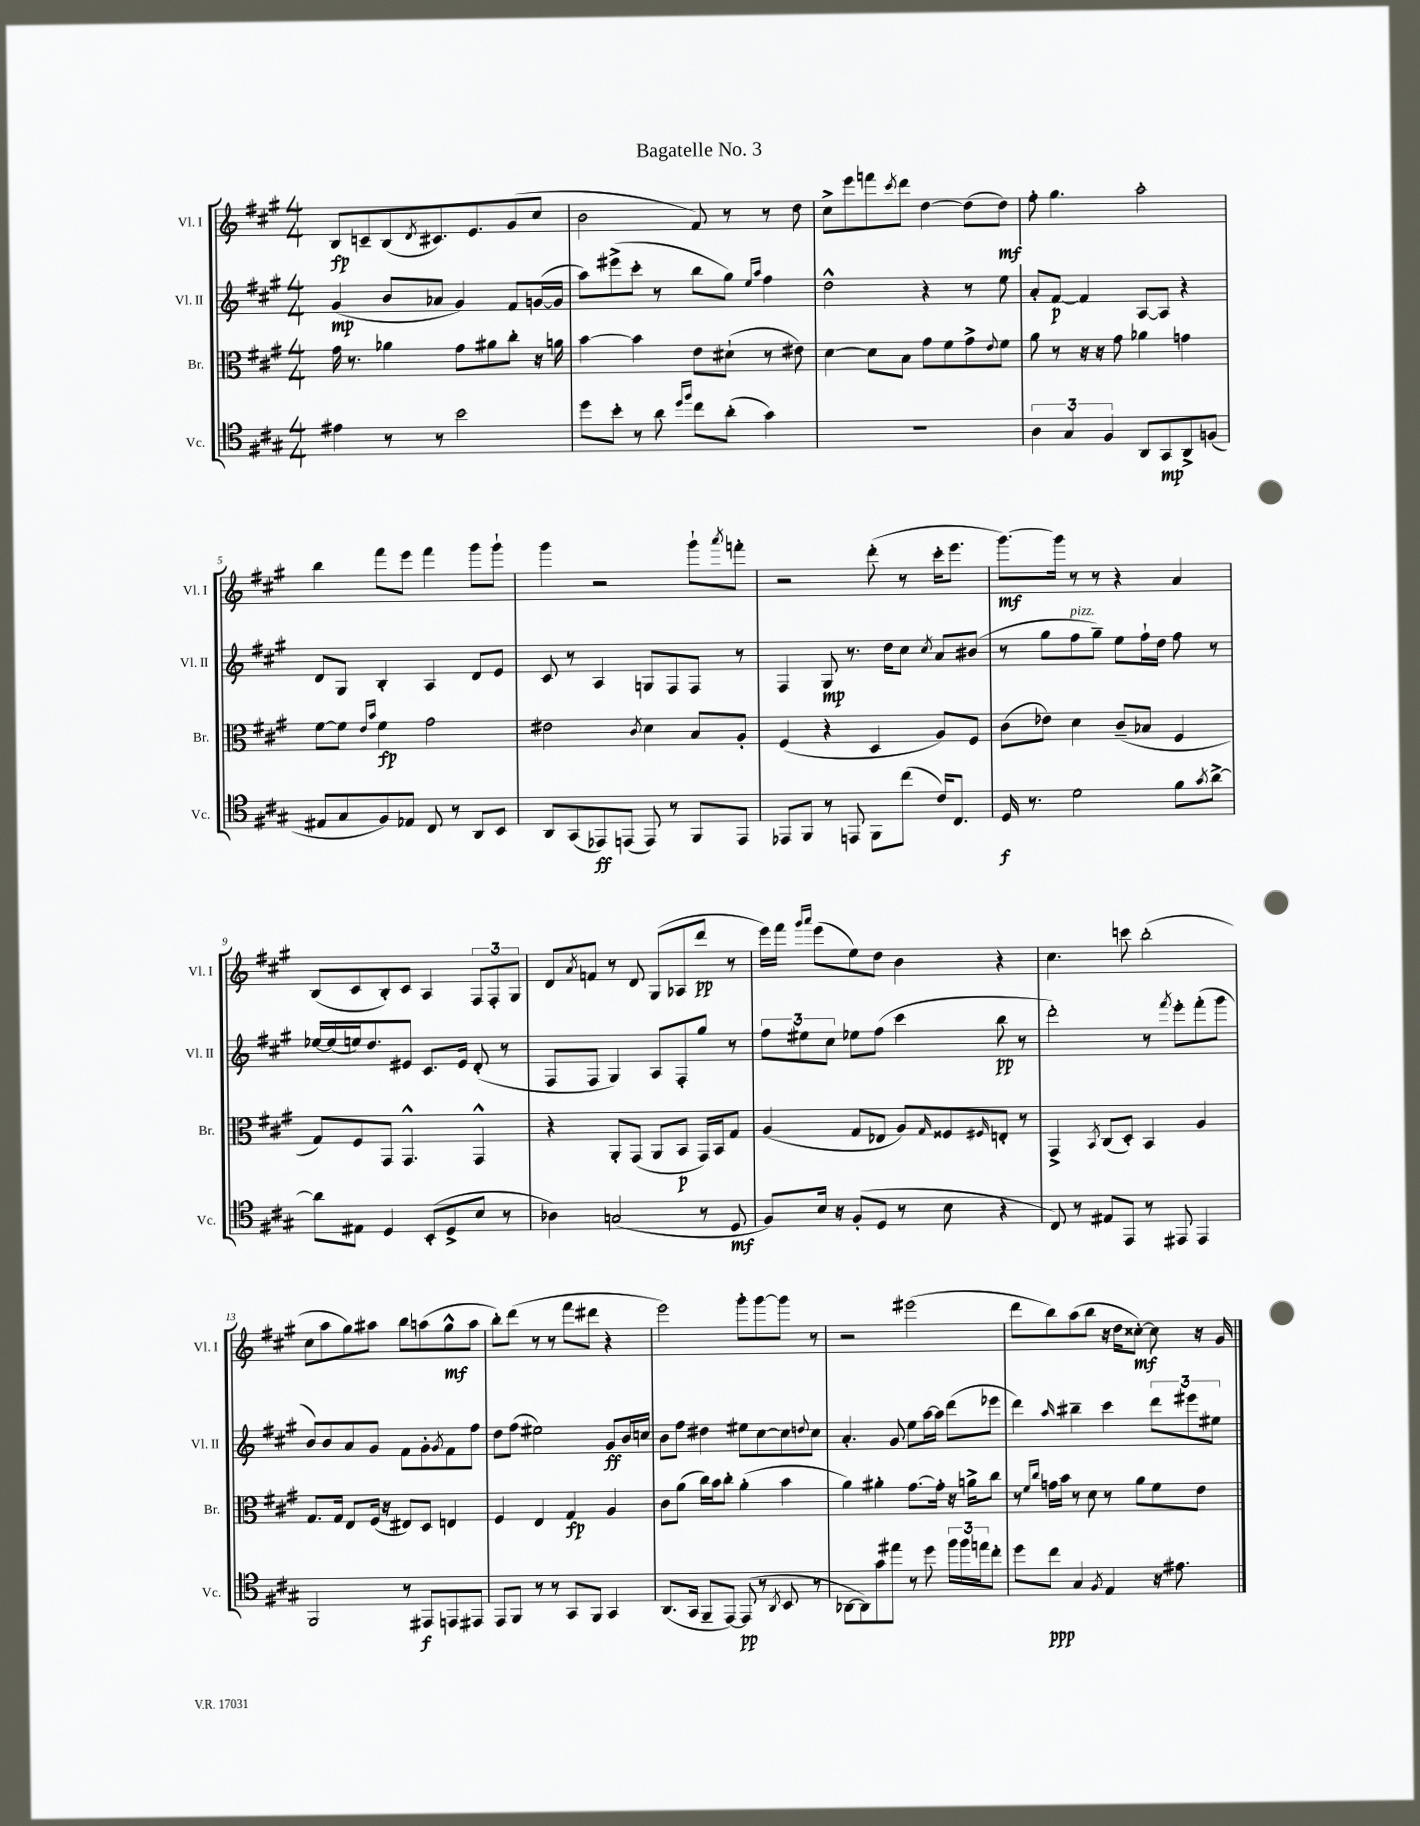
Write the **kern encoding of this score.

**kern	**kern	**kern	**kern
*staff4	*staff3	*staff2	*staff1
*clefC4	*clefC3	*clefG2	*clefG2
*k[f#c#g#]	*k[f#c#g#]	*k[f#c#g#]	*k[f#c#g#]
*M4/4	*M4/4	*M4/4	*M4/4
4e#	16g#	(4g#	8B
.	8.r	.	.
.	.	.	8c~
8r	4a-	8b	(8B
.	.	.	8qd
8r	.	8a-	8.c#)
2b	8g#	4g#)	.
.	.	.	8.e
.	8a#	.	.
.	8cc#'	8f#	(8g#
.	16r	([16g	8cc#
.	16a	16g]	.
=	=	=	=
8dd	[4b	8aa)	2b
8b'	.	(8eee#^	.
8r	4b]	8ccc#'	.
8a	.	8r	.
16qqdd	.	.	.
16qqff#	.	.	.
8cc#	8e	8bb	8f#)
(8a'	(8d#`	8gg#)	8r
.	.	16qqee	.
.	.	16qqaa	.
4g#)	8r	4ff#	8r
.	8e#)	.	8dd
=	=	=	=
1r	[4d	2dd^^	8cc#^
.	.	.	8eee
.	8d]	.	8fff
.	.	.	8qccc#
.	8B	.	8ddd
.	8g#	4r	[4dd
.	8f#	.	.
.	8g#^	8r	(8dd]
.	8qqe	.	.
.	8f#	8ee	8dd)
=	=	=	=
6A	8a	8a'	8ff#'
.	8r	[8f#	4.gg#
6G#	.	.	.
.	16r	4f#]	.
.	16r	.	.
6F#	.	.	.
.	8g#	.	.
8AA	4a-	[8A	2aa'
8GG#	.	8A]	.
8AA^	4g	4r	.
(8F	.	.	.
=	=	=	=
8E#	[8f#	8d	4bb
8G#	8f#]	8G#	.
.	16qqe	.	.
.	16qqb	.	.
8F#)	4f#	4B'	8fff#
8E-	.	.	8eee
8C#	2g#	4A	4fff#
8r	.	.	.
8AA	.	8d	8ggg#
8BB	.	8e	8ggg#`
=	=	=	=
8AA	2e#	8c#	4ggg#
(8GG#	.	8r	.
8EE-)	.	4A	2r
(8EE	.	.	.
.	8qc#	.	.
8EE)	4d	8G	.
8r	.	8F#	.
8FF#	8B	8F#	8ggg#`
.	.	.	8qaaa
8EE	8A'	8r	8fff'
=	=	=	=
8EE-	(4F#	4F#	2r
8FF#	.	.	.
8r	4r	8G#	.
8EE	.	8.r	.
8FF#	4D	.	(8ddd'
.	.	16dd	.
(8cc#	.	8cc#	8r
.	.	8qcc#	.
16c#)	8A)	8a	16ccc#'
8.C#	.	.	8.eee
.	8F#	(8b#	.
=	=	=	=
16D	(8c#	8r	[8.ggg#)
8.r	.	.	.
.	8e-)	8gg#	.
.	.	.	16ggg#]
2d	4d	8ff#	8r
.	.	8gg#~)	8r
.	(8c#~	8ee	4r
.	8B-	16ff#`	.
.	.	16dd	.
8f#	4F#	8ff#	4a
8qg#	.	.	.
[8a^	.	8r	.
=	=	=	=
8a]	8G#)	[16ee-	(8B
.	.	(16ee-]	.
8E#	8F#	16ee)	8c#
.	.	8.dd	.
4D	8GG#	.	8B')
.	4.GG#^^	8e#	8c#
(8BB'	.	8.c#	4A
8D^	.	.	.
.	.	16e#	.
8B	4GG#^^	(8d'	12F#
.	.	.	12F#'
8r	.	8r	.
.	.	.	12G#
=	=	=	=
4A-)	4r	8F#	8d
.	.	.	8qa
.	.	8F#	8f
(2G	8AA'	4G#)	8r
.	(8GG#	.	8d
.	8AA	8A	(8G#
.	8BB	8F#'	8A-
8r	16GG#)	8gg#	8ddd
.	16BB	.	.
8D	8G#	8r	8r
=	=	=	=
8F#)	(4A	12ff#	16eee)
.	.	.	16fff#
.	.	12ee#	.
.	.	.	16qqggg#
.	.	.	16qqaaa
16B	.	.	(8eee
.	.	12cc#	.
16r	.	.	.
(8F#'	8G#	8ee-	8ee)
8D	8E-	(8ff#	8dd
8r	8A)	4ccc#	4b
.	16qqG#	.	.
8B	8F##	.	.
.	16qqF#	.	.
4r	8E'	8bb	4r
.	8r	8r	.
=	=	=	=
8C#)	4GG#^	2ddd')	4.cc#
8r	.	.	.
.	8qBB	.	.
8E#	(8C#	.	.
8EE	8D')	.	8ccc
8r	4BB	8r	(2bb'
.	.	8qfff#	.
8EE#	.	8eee'	.
4EE#	4A	(8fff#'	.
.	.	8ggg#	.
=	=	=	=
2FF#	8.G#	8b)	8cc#
.	.	8b	8aa
.	16G#	.	.
.	8E	8a	8gg#)
.	(16F#	8g#	8aa#
.	16r	.	.
8r	8E#)	8f#	8bb
8EE#	8D	8g#'	(8aa
.	.	8qg#	.
8EE	4E	8f#	8gg#^^
8EE#	.	8ff#	8aa
=	=	=	=
8EE	4F#	8dd	8bb')
8FF#	.	(8ff#	(8ddd
8r	4E	2ee#)	8r
8r	.	.	8r
8GG#	4G#	.	8fff#
8FF#	.	.	8ddd#
4GG#	4A	8g#	4r
.	.	16b	.
.	.	16cc	.
=	=	=	=
(8.AA	8c#	8b	2eee)
.	(8a	8ff#	.
16GG#	.	.	.
8FF#~	16cc#)	4dd#	.
.	16b	.	.
[8EE)	8cc#'	.	.
(8EE]	(4a'	8ee#	8ggg#'
8r	.	[8cc#	[8ggg#
8qAA	.	.	.
8BB	4b	8cc#]	8ggg#]
.	.	8qqdd	.
8r	.	8cc#	8r
=	=	=	=
[8AA-	4a)	4.a'	2r
8AA-])	.	.	.
8g#	4a#'	.	.
8ee#	.	8g#	.
8r	[8.g#	8ee	(2eee#
8dd	.	[16aa	.
.	16g#']	16aa]	.
24ff#	16r	(8ddd	.
24ff#	.	.	.
.	16a^	.	.
24ee	.	.	.
8cc#'	8cc#	8eee-	.
=	=	=	=
8dd	8r	4ddd)	8ddd
.	16qqf#	.	.
.	16qqcc#	.	.
8cc#	16g	.	8bb)
.	16b	.	.
.	.	16qqaa	.
4G#	8r	4bb#~	(8aa
.	8d	.	8bb
8qF#	.	.	.
4E	8r	4ccc#	16r
.	.	.	16dd
.	8a	.	[8cc##')
16r	8f#	12ddd	8cc##]
8.e#	.	.	.
.	.	12eee#	.
.	8e	.	16r
.	.	12ee#	.
.	.	.	16g#
==	==	==	==
*-	*-	*-	*-
